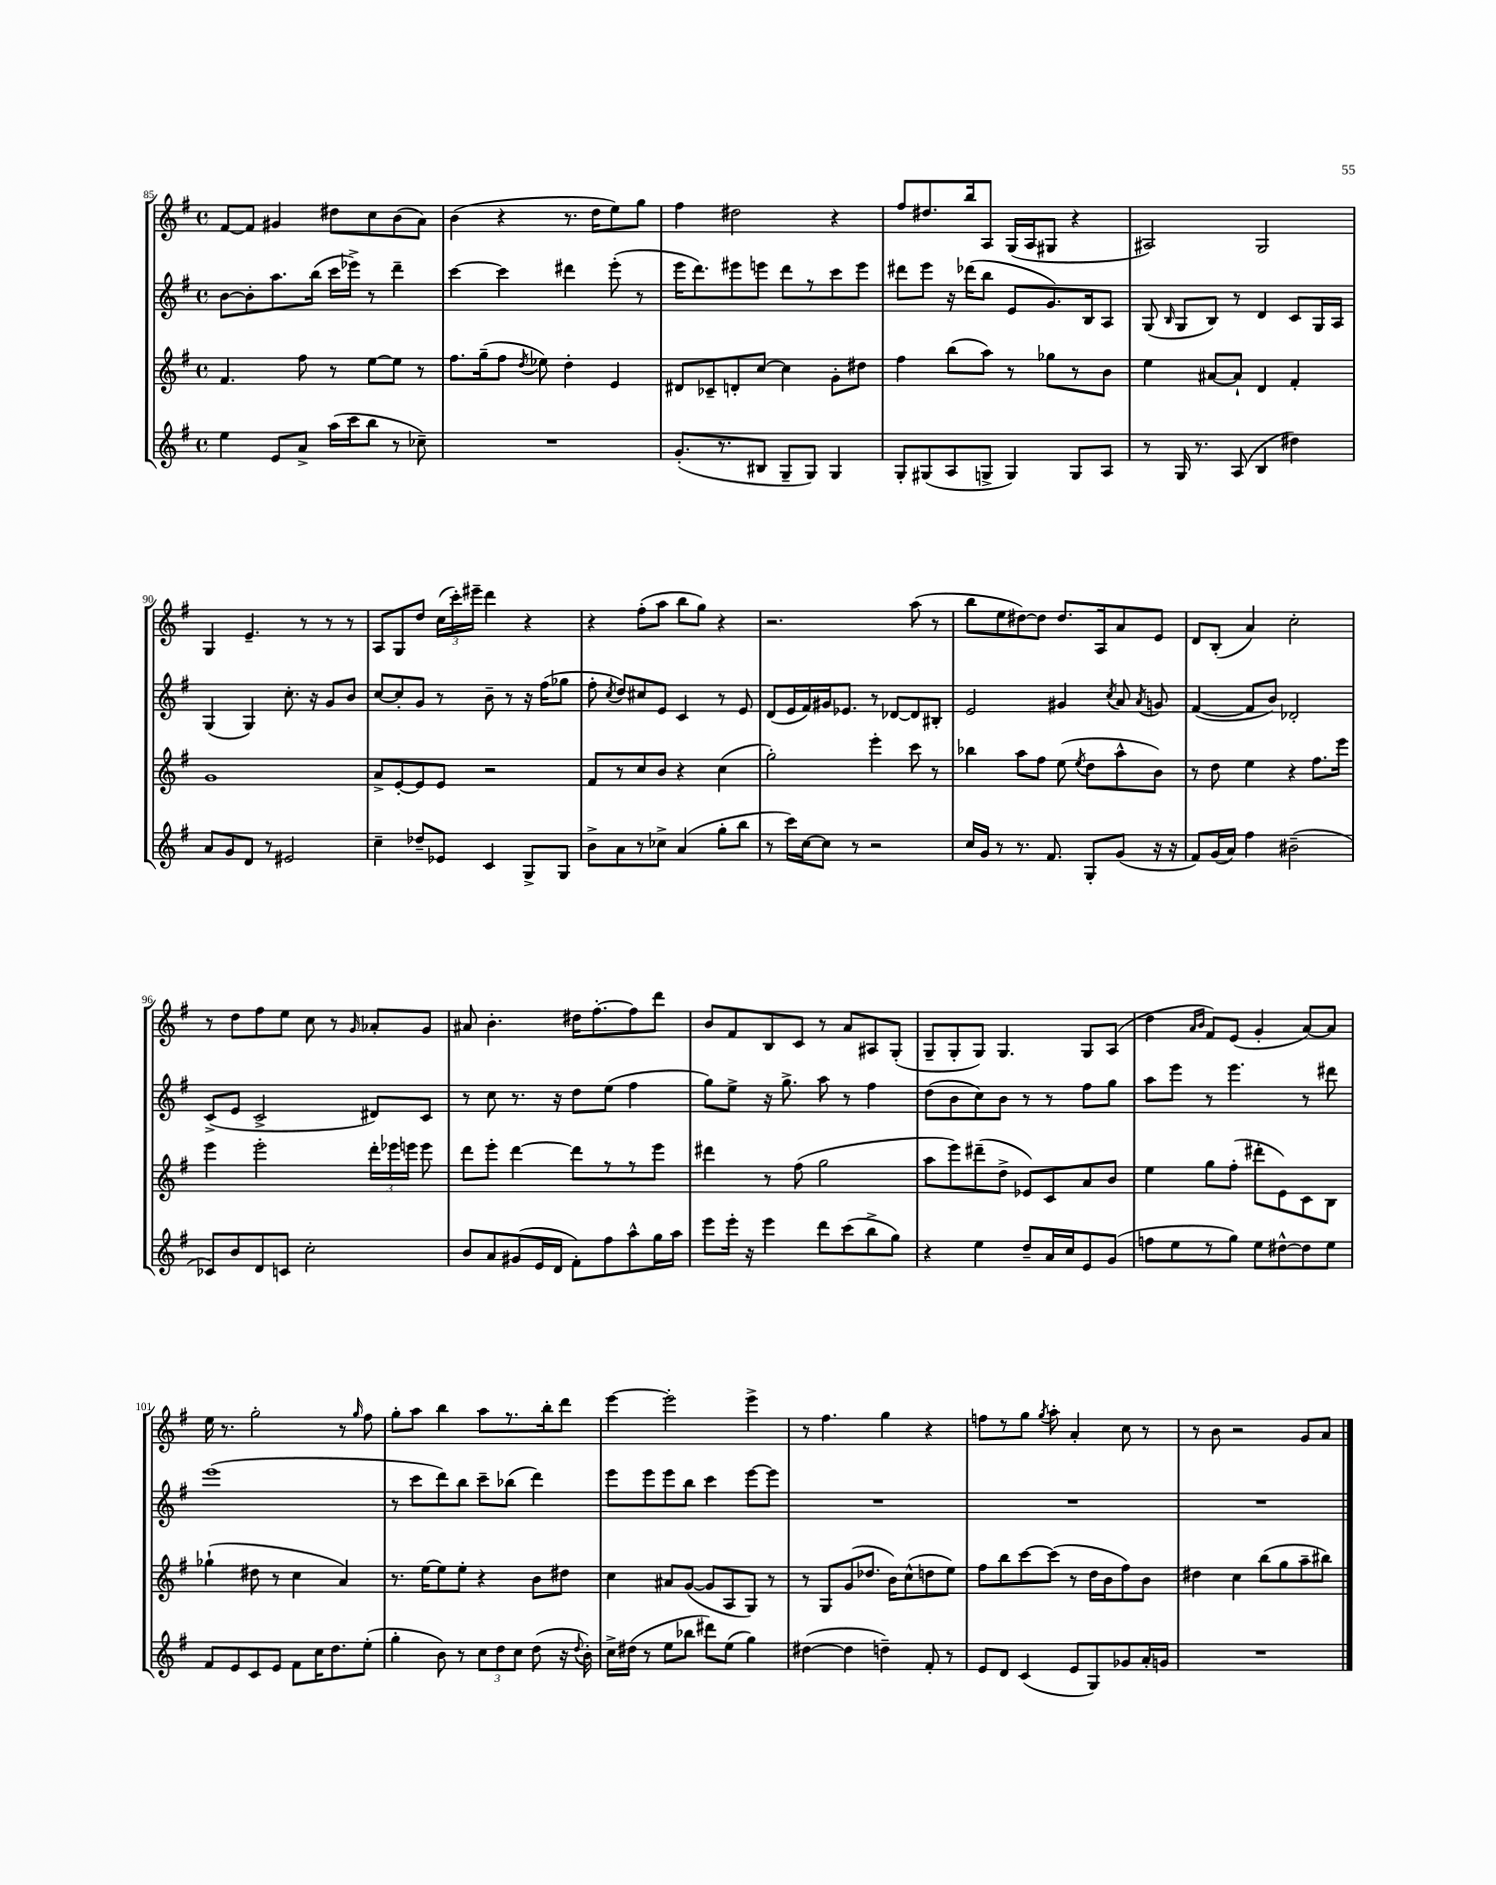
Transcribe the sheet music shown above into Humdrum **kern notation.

**kern	**kern	**kern	**kern
*staff4	*staff3	*staff2	*staff1
*clefG2	*clefG2	*clefG2	*clefG2
*k[f#]	*k[f#]	*k[f#]	*k[f#]
*M4/4	*M4/4	*M4/4	*M4/4
*met(c)	*met(c)	*met(c)	*met(c)
4ee\	4.f#/	[8b\L	[8f#/L
.	.	8b'\]	8f#/]J
8e/L	.	8.aa\	4g#/
8a^/J	8ff#\	.	.
.	.	(16bb\Jk	.
(16aa\LL	8r	16ccc\LL	8dd#\L
16ccc\J	.	16eee-^\JJ)	.
8bb\J	[8ee\L	8r	8cc\
8r	8ee\]J	4ddd~\	(8b\
8cc-~\)	8r	.	8a\J)
=	=	=	=
1r	8.ff#\L	[4ccc\	(4b\
.	(16gg~\k	.	.
.	8ff#\J	4ccc\]	4r
.	8qdd/	.	.
.	8ee-\)	.	.
.	4dd'\	4ddd#\	8.r
.	.	.	16dd\LK
.	4e/	(8eee'\	8ee\)
.	.	8r	8gg\J
=	=	=	=
(8.g'/L	8d#/L	16eee\LK	4ff#\
.	.	8.ddd\)	.
.	8c-~/	.	.
8.r	.	.	.
.	8d'/	8eee#\	2dd#\
8B#/J	[8cc/J	8eee\J	.
8G~/L	4cc\]	8ddd\L	.
8G/J)	.	8r	.
4G/	8g'\L	8ccc\	4r
.	8dd#\J	8eee\J	.
=	=	=	=
8G'/L	4ff#\	8ddd#\L	8ff#/L
(8G#/	.	8eee\J	8.dd#/
8A/	(8bb\L	16r	.
.	.	(16ddd-\LK	16bb/k
8G^/J	8aa\J)	8bb\J	8A/J
4G/)	8r	8e/L	(16G/LL
.	.	.	16A/J
.	8gg-\L	8.g/)	8G#/J
8G/L	8r	.	4r
.	.	16B/k	.
8A/J	8b\J	8A/J	.
=	=	=	=
8r	4ee\	(8G/	2A#/)
.	.	16qqB/	.
16G/	.	8G/L	.
8.r	.	.	.
.	[8a#/L	8B/J)	.
(8A/	8a#`/]J	8r	.
4B/	4d/	4d/	2G/
4dd#\)	4f#'/	8c/L	.
.	.	16G/L	.
.	.	16A/JJ	.
=	=	=	=
8a/L	1g	(4G/	4G/
8g/	.	.	.
8d/J	.	4G/)	4.e~/
8r	.	.	.
2e#/	.	8.cc'\	.
.	.	.	8r
.	.	16r	.
.	.	8g/L	8r
.	.	8b/J	8r
=	=	=	=
4cc~\	8a^/L	[8cc/L	8A/L
.	[8e'/	8cc'/]	8G/
8dd-~/L	8e/]	8g/J	8dd/J
8e-/J	8e/J	8r	(24cc\LL
.	.	.	24ccc'\)
.	.	.	24eee#~\JJ
4c/	2r	8b~\	4ddd\
.	.	8r	.
8G^/L	.	16r	4r
.	.	(16ff#\LK	.
8G/J	.	8gg-\J	.
=	=	=	=
8b^\L	8f#/L	8ff#'\	4r
.	.	8qcc/	.
8a\	8r	8dd/L)	.
8r	8cc/	8cc#/	(8ff#'\L
8cc-^\J	8b/J	8e/J	8aa\J
(4a/	4r	4c/	8bb\L
.	.	.	8gg\J)
8gg'\L	(4cc\	8r	4r
8bb\J	.	8e/	.
=	=	=	=
8r	2gg'\)	(8d/L	2.r
16ccc\LL)	.	16e/L	.
[16cc\J	.	16f#/)	.
8cc\]J	.	16g#/J	.
.	.	8.e-/J	.
8r	.	.	.
2r	4eee'\	8r	.
.	.	[8d-/L	.
.	8ccc\	8d-/]	(8aa\
.	8r	8B#'/J	8r
=	=	=	=
16cc/LL	4bb-\	2e/	8bb\L
16g/JJ	.	.	.
8r	.	.	8ee\
8.r	8aa\L	.	[8dd#\)
.	8ff#\J	.	8dd#\]J
8.f#/	.	.	.
.	(8ee\	4g#/	8.dd#/L
.	8qee/	.	.
8G'/L	8dd\L	.	.
.	.	.	16A/k
.	.	8qcc/	.
(8g/J	8aa^^\	8a/	8a/
.	.	8qa/	.
16r	8b\J)	8g/	8e/J
16r	.	.	.
=	=	=	=
8f#/L)	8r	([4f#/	8d/L
(16g/L	8dd\	.	(8B'/J
16a/JJ)	.	.	.
4ff#\	4ee\	8f#/]L	4a/)
.	.	8b/J)	.
(2b#~\	4r	2d-'/	2cc'\
.	8.ff#\L	.	.
.	16eee\Jk	.	.
=	=	=	=
8c-/L)	4eee\	(8c^/L	8r
8b/	.	8e/J	8dd\L
8d/	2eee'\	2c^/	8ff#\
8c/J	.	.	8ee\J
2cc'\	.	.	8cc\
.	.	.	8r
.	.	.	16qqg/
.	24ddd'\LL	8d#/L)	8a-'/L
.	24eee-\	.	.
.	24eee\JJ	.	.
.	8eee\	8c/J	8g/J
=	=	=	=
8b/L	8ddd\L	8r	8a#/
8a/	8eee'\J	8cc\	4.b'\
(8g#/	[4ddd\	8.r	.
16e/L	.	.	.
16d/JJ	.	16r	.
8f#'\L)	8ddd\]L	8dd\L	16dd#\LK
.	.	.	[8.ff#'\
8ff#\	8r	(8ee\J	.
8aa^^\	8r	4ff#\	8ff#\]
16gg\L	8eee\J	.	8ddd\J
16aa\JJ	.	.	.
=	=	=	=
8eee\L	4ddd#\	8gg\L)	8b/L
16eee'\Jk	.	8ee^\J	8f#/
16r	.	.	.
4eee\	8r	16r	8B/
.	.	8.gg^\	.
.	(8ff#\	.	8c/J
8ddd\L	2gg\	8aa\	8r
(8ccc\	.	8r	8a/L
8bb^\	.	4ff#\	8A#/
8gg\J)	.	.	(8G'/J
=	=	=	=
4r	8aa\L	(8dd\L	8G~/L
.	8eee\)	8b\	8G'/
4ee\	(8ddd#~\	8cc\)	8G/J)
.	8dd^\J	8b\J	4.G/
8dd~/L	8e-/L)	8r	.
16a/L	8c/	8r	.
16cc/J	.	.	.
8e/	8a/	8ff#\L	8G/L
(8g/J	8b/J	8gg\J	(8A/J
=	=	=	=
8ff\L	4ee\	8aa\L	4dd\
8ee\	.	8eee\J	.
.	.	.	16qqa/LL
.	.	.	16qqb/JJ
8r	8gg\L	8r	8f#/L)
8gg\J)	(8ff#'\J	4.eee\	(8e/J
8ee\L	8ddd#'\L	.	4g'/
[8dd#^^\	8e\)	.	.
8dd#\]	8c\	8r	[8a/L)
8ee\J	8B\J	8ddd#\	8a/]J
=	=	=	=
8f#/L	(4gg-`\	(1eee	16ee\
.	.	.	8.r
8e/	.	.	.
8c/	8dd#\	.	2gg'\
8e/J	8r	.	.
8f#\L	4cc\	.	.
16cc\K	.	.	.
8.dd\	.	.	.
.	4a/)	.	8r
.	.	.	16qqgg/
(8ee'\J	.	.	8ff#\
=	=	=	=
4gg'\	8.r	8r	8gg'\L
.	.	8ccc\L	8aa\J
.	[16ee\LK	.	.
8b\)	8ee\]	8ddd\)	4bb\
8r	8ee'\J	8bb\J	.
12cc\L	4r	8ccc~\L	8aa\L
12dd\	.	.	.
.	.	(8bb-\J	8.r
12cc\J	.	.	.
(8dd\	8b\L	4ddd\)	.
.	.	.	16bb'\k
16r	8dd#\J	.	8ddd\J
8qqdd/	.	.	.
16b'\)	.	.	.
=	=	=	=
16cc^\LL	4cc\	8eee\L	[4eee\
(16dd#\JJ	.	.	.
8r	.	8eee\	.
8ee\L	8a#/L	8eee\	2eee'\]
8bb-\J	([8g/J	8bb\J	.
8ddd#\L)	8g/]L	4ccc\	.
(8ee\J	8A/	.	.
4gg\)	8G/J)	[8eee\L	4eee^\
.	8r	8eee\]J	.
=	=	=	=
([4dd#\	8r	1r	8r
.	8G/L	.	4.ff#\
4dd#\]	(8g/	.	.
.	8.dd-/J	.	.
4dd~\)	.	.	4gg\
.	16b\LK)	.	.
.	(8cc^^\	.	.
8f#'/	8dd\	.	4r
8r	8ee\J)	.	.
=	=	=	=
8e/L	8ff#\L	1r	8ff\L
8d/J	8bb\	.	8r
(4c/	[8ccc\	.	8gg\J
.	.	.	8qgg/
.	(8ccc\]J	.	8aa'\
8e/L	8r	.	4a'/
8G/)	16dd\LL	.	.
.	16b\J	.	.
8g-/	8ff#\)	.	8cc\
16a'/L	8b\J	.	8r
16g/JJ	.	.	.
=	=	=	=
1r	4dd#\	1r	8r
.	.	.	8b\
.	4cc\	.	2r
.	(8bb\L	.	.
.	8gg\	.	.
.	8aa~\	.	8g/L
.	8bb#\J)	.	8a/J
==	==	==	==
*-	*-	*-	*-
